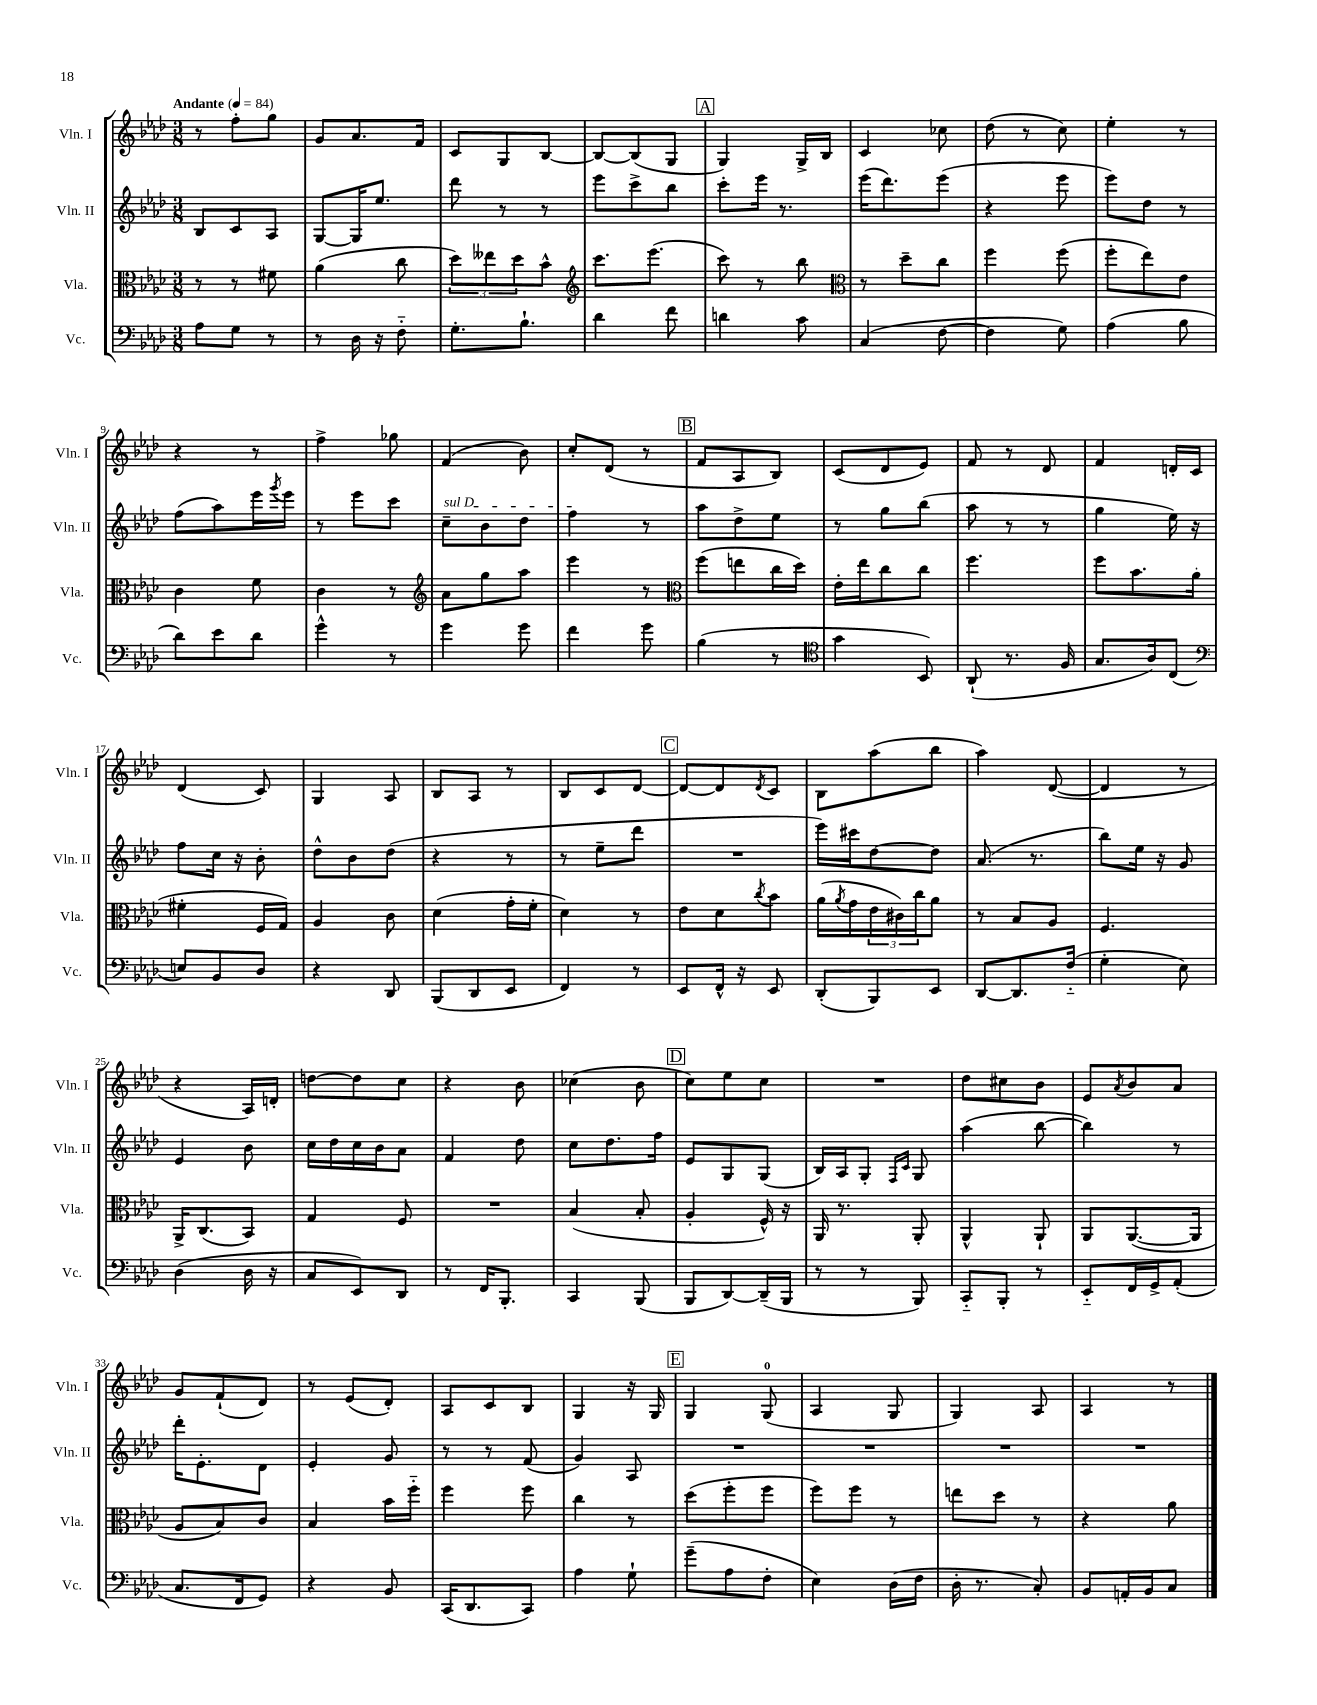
<<
\new StaffGroup <<
\new Staff = "s0" \with { instrumentName = "Vln. I" shortInstrumentName = "Vln. I" } {
    \clef treble \key aes \major \numericTimeSignature \time 3/8 \tempo "Andante" 4 = 84
    r8 f''8-. g''8 |
    g'8 aes'8. f'16 |
    c'8 g8 bes8~ |
    bes8~ bes8( g8 |
    \mark \markup { \box "A" } g4) g16-> bes16 |
    c'4 ces''8 |
    des''8( r8 c''8) |
    ees''4-. r8 |
    r4 r8 |
    f''4-> ges''8 |
    f'4( bes'8) |
    c''8-. des'8( r8 |
    \mark \markup { \box "B" } f'8 aes8 bes8) |
    c'8( des'8 ees'8) |
    f'8 r8 des'8 |
    f'4 d'16-. c'16 |
    des'4( c'8) |
    g4 aes8 |
    bes8 aes8 r8 |
    bes8 c'8 des'8~ |
    \mark \markup { \box "C" } des'8~ des'8 \acciaccatura { des'8 } c'8 |
    bes8 aes''8( bes''8 |
    aes''4) des'8~( |
    des'4 r8 |
    r4 aes16) d'16-. |
    d''8~ d''8 c''8 |
    r4 bes'8 |
    ces''4( bes'8 |
    \mark \markup { \box "D" } c''8) ees''8 c''8 |
    R4. |
    des''8 cis''8 bes'8 |
    ees'8 \acciaccatura { aes'8 } bes'8 aes'8 |
    g'8 f'8-!( des'8) |
    r8 ees'8( des'8-.) |
    aes8 c'8 bes8 |
    g4 r16 g16 |
    \mark \markup { \box "E" } g4 g8-0( |
    aes4 g8 |
    g4) aes8 |
    aes4 r8 \bar "|." |
}
\new Staff = "s1" \with { instrumentName = "Vln. II" shortInstrumentName = "Vln. II" } {
    \clef treble \key aes \major \numericTimeSignature \time 3/8
    bes8 c'8 aes8 |
    g8~ g16 ees''8. |
    des'''8 r8 r8 |
    ees'''8 c'''8-> bes''8 |
    \mark \markup { \box "A" } c'''8-. ees'''16 r8. |
    ees'''16( des'''8.) ees'''8( |
    r4 ees'''8 |
    ees'''8) des''8 r8 |
    f''8( aes''8) ees'''16 \acciaccatura { g'''8 } ees'''16 |
    r8 ees'''8 c'''8 |
    \once \override TextSpanner.bound-details.left.text = \markup { \italic "sul D" } c''8--\startTextSpan bes'8 des''8 |
    f''4\stopTextSpan r8 |
    \mark \markup { \box "B" } aes''8 des''8-> ees''8 |
    r8 g''8 bes''8( |
    aes''8 r8 r8 |
    g''4 ees''16) r16 |
    f''8 c''16 r16 bes'8-. |
    des''8-^ bes'8 des''8( |
    r4 r8 |
    r8 ees''8-- des'''8 |
    \mark \markup { \box "C" } R4. |
    ees'''16) cis'''16 des''8~ des''8 |
    aes'8.( r8. |
    bes''8) ees''16 r16 g'8 |
    ees'4 bes'8 |
    c''16 des''16 c''16 bes'16 aes'8 |
    f'4 des''8 |
    c''8 des''8. f''16 |
    \mark \markup { \box "D" } ees'8 g8 g8( |
    bes16) aes16 g8-. \grace { f16 c'16 } g8 |
    aes''4( bes''8~ |
    bes''4) r8 |
    des'''16-. ees'8.-. des'8 |
    ees'4-. g'8 |
    r8 r8 f'8( |
    g'4) aes8 |
    \mark \markup { \box "E" } R4. |
    R4. |
    R4. |
    R4. \bar "|." |
}
\new Staff = "s2" \with { instrumentName = "Vla." shortInstrumentName = "Vla." } {
    \clef alto \key aes \major \numericTimeSignature \time 3/8
    r8 r8 fis'8 |
    aes'4( c''8 |
    \tuplet 3/2 { des''8) eeses''8 des''8 } bes'8-^ |
    \clef treble c'''8. ees'''8.( |
    \mark \markup { \box "A" } c'''8) r8 bes''8 |
    \clef alto r8 des''8-- c''8 |
    f''4 f''8( |
    f''8-. ees''8) ees'8 |
    c'4 f'8 |
    c'4 r8 |
    \clef treble aes'8 g''8 aes''8 |
    ees'''4 r8 |
    \mark \markup { \box "B" } \clef alto f''8( e''8 c''16 des''16) |
    ees'16-. ees''16 c''8 c''8 |
    f''4. |
    f''8 bes'8. aes'16( |
    fis'4-. f16 g16) |
    aes4 c'8 |
    des'4( g'16-. f'16-. |
    des'4) r8 |
    \mark \markup { \box "C" } ees'8 des'8 \acciaccatura { c''8 } bes'8 |
    aes'16( \acciaccatura { aes'8 } g'16 \tuplet 3/2 { ees'16 cis'16) c''16 } aes'8 |
    r8 bes8 aes8 |
    f4. |
    aes,16-> c8.( bes,8) |
    g4 f8 |
    R4. |
    bes4( bes8-. |
    \mark \markup { \box "D" } aes4-. f16-^) r16 |
    aes,16 r8. aes,8-. |
    aes,4-^ aes,8-! |
    aes,8 aes,8.~( aes,16 |
    aes8 bes8) c'8 |
    bes4 bes'16 f''16-_ |
    f''4 f''8 |
    c''4 r8 |
    \mark \markup { \box "E" } des''8( f''8-. f''8 |
    f''8) f''8 r8 |
    e''8 des''8 r8 |
    r4 aes'8 \bar "|." |
}
\new Staff = "s3" \with { instrumentName = "Vc." shortInstrumentName = "Vc." } {
    \clef bass \key aes \major \numericTimeSignature \time 3/8
    aes8 g8 r8 |
    r8 des16 r16 f8-_ |
    g8.-. bes8.-! |
    des'4 f'8 |
    \mark \markup { \box "A" } d'4 c'8 |
    c4( f8~ |
    f4 g8) |
    aes4( bes8 |
    des'8) ees'8 des'8 |
    g'4-^ r8 |
    g'4 g'8 |
    f'4 g'8 |
    \mark \markup { \box "B" } bes4( r8 |
    \clef tenor g'4 bes,8) |
    aes,8-!( r8. f16 |
    g8. aes16) c8( |
    \clef bass e8) bes,8 des8 |
    r4 des,8 |
    bes,,8( des,8 ees,8 |
    f,4) r8 |
    \mark \markup { \box "C" } ees,8 f,16-^ r16 ees,8 |
    des,8-.( bes,,8) ees,8 |
    des,8~ des,8. f16-_( |
    g4-. ees8) |
    des4( des16 r16 |
    c8 ees,8) des,8 |
    r8 f,16 bes,,8.-. |
    c,4 bes,,8( |
    \mark \markup { \box "D" } bes,,8 des,8~) des,16--( bes,,16 |
    r8 r8 bes,,8) |
    c,8-_ bes,,8-. r8 |
    ees,8-_ f,16 g,16-> aes,8-.( |
    c8. f,16 g,8) |
    r4 bes,8 |
    c,16( des,8. c,8) |
    aes4 g8-! |
    \mark \markup { \box "E" } g'8--( aes8 f8-. |
    ees4) des16( f16 |
    des16-. r8. c8-.) |
    bes,8 a,16-. bes,16 c8 \bar "|." |
}
>>
>>
